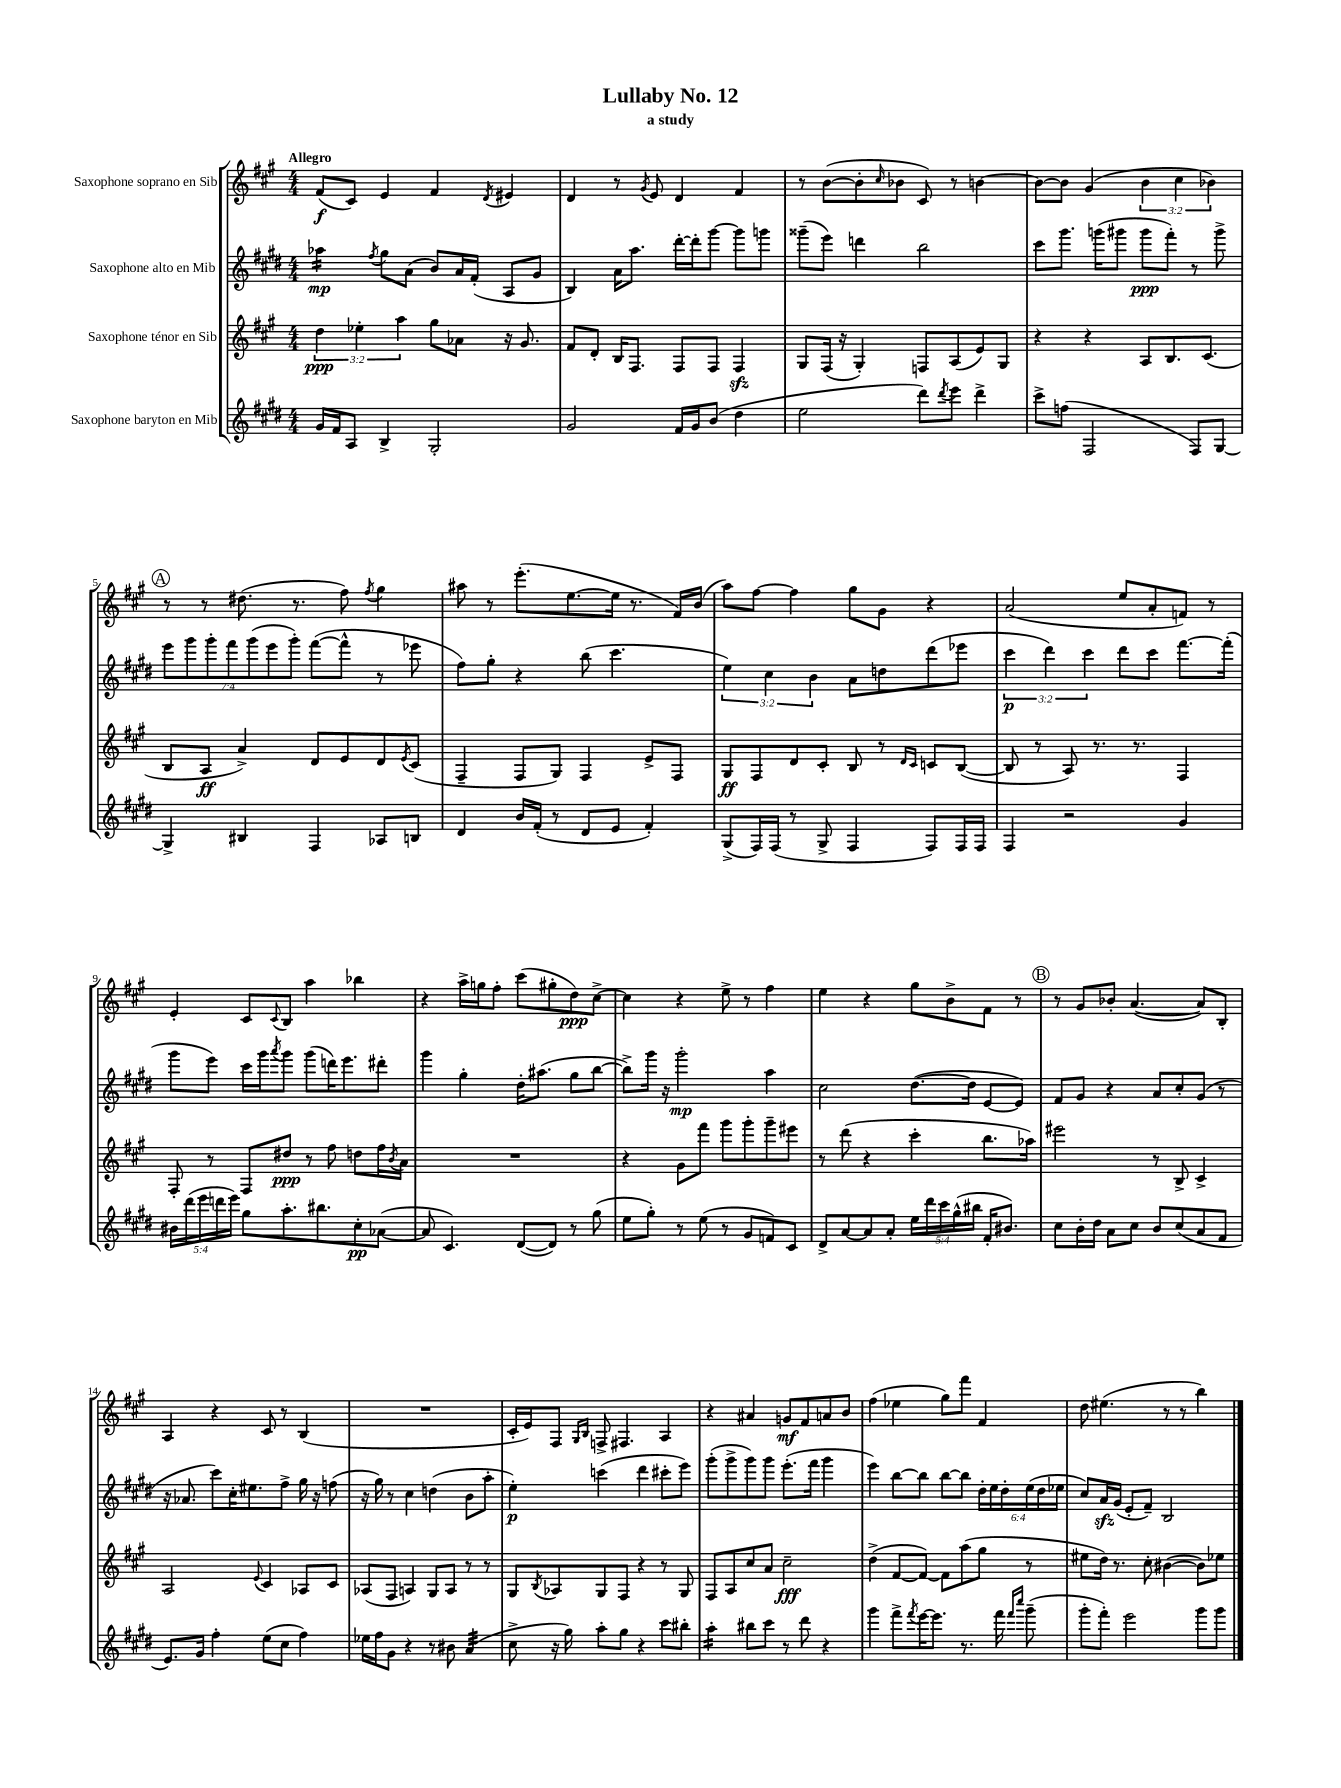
\header { title = "Lullaby No. 12" subtitle = "a study" }
<<
\new StaffGroup <<
\new Staff = "s0" \with { instrumentName = "Saxophone soprano en Sib" } {
    \clef treble \key a \major \numericTimeSignature \time 4/4 \override Staff.TupletNumber.text = #tuplet-number::calc-fraction-text \tempo "Allegro"
    fis'8\f( cis'8) e'4 fis'4 \acciaccatura { d'8 } eis'4 |
    d'4 r8 \acciaccatura { gis'8 } e'8 d'4 fis'4 |
    r8 b'8~( b'8-. \grace { cis''16 } bes'8 cis'8) r8 b'4~ |
    b'8~ b'8 gis'4( \tuplet 3/2 { b'4 cis''4 bes'4) } |
    \mark \markup { \circle "A" } r8 r8 dis''8.( r8. fis''8) \acciaccatura { fis''8 } gis''4 |
    ais''8 r8 e'''8.-.( e''8.~ e''16 r8. fis'16) b'16( |
    a''8) fis''8~ fis''4 gis''8 gis'8 r4 |
    a'2( e''8 a'8-. f'8) r8 |
    e'4-. cis'8 \appoggiatura { cis'8 } b8 a''4 bes''4 |
    r4 a''16-> g''16 fis''8-. cis'''8( gis''8-. d''8\ppp) cis''8~-> |
    cis''4 r4 e''8-> r8 fis''4 |
    e''4 r4 gis''8 b'8-> fis'8 r8 |
    \mark \markup { \circle "B" } r8 gis'8 bes'8-. a'4.~( a'8) b8-. |
    a4 r4 cis'8 r8 b4( |
    R1 |
    cis'16-. e'16) fis8 \grace { gis16 b16 } f8-> fis4. a4 |
    r4 ais'4 g'8\mf fis'8 a'8 b'8 |
    fis''4( ees''4 gis''8) fis'''8 fis'4 |
    d''8 eis''4.( r8 r8 b''4) \bar "|." |
}
\new Staff = "s1" \with { instrumentName = "Saxophone alto en Mib" } {
    \clef treble \key e \major \numericTimeSignature \time 4/4 \override Staff.TupletNumber.text = #tuplet-number::calc-fraction-text
    aes''4:16\mp \acciaccatura { fis''8 } gis''8 a'8( b'8) a'16 fis'16-.( a8 gis'8 |
    b4) a'16 a''8. dis'''16~-. dis'''16-. gis'''8~ gis'''8 g'''8 |
    gisis'''8--( e'''8) d'''4 b''2 |
    cis'''8 gis'''8. g'''16( gis'''8 gis'''8\ppp fis'''8-.) r8 gis'''8-> |
    \mark \markup { \circle "A" } \tuplet 7/4 { e'''8 gis'''8 gis'''8-. fis'''8 gis'''8( e'''8 gis'''8-.) } fis'''8~( fis'''8-^ r8 ees'''8 |
    fis''8) gis''8-. r4 b''8( cis'''4. |
    \tuplet 3/2 { e''4) cis''4 b'4 } a'8 d''8 dis'''8( ees'''8 |
    \tuplet 3/2 { cis'''4\p dis'''4) cis'''4 } dis'''8 cis'''8 fis'''8.~ fis'''16-.( |
    gis'''8 e'''8) cis'''16 gis'''16 \acciaccatura { a'''8 } gis'''8 gis'''8( d'''16) e'''8. dis'''8-. |
    gis'''4 gis''4-. dis''16-. ais''8.( gis''8 b''8~ |
    b''8->) gis'''16 r16 gis'''2-.\mp a''4 |
    cis''2 dis''8.~( dis''16 e'8~ e'8) |
    \mark \markup { \circle "B" } fis'8 gis'8 r4 a'8 cis''8-. gis'8( r8 |
    r16 aes'8. cis'''8) cis''16-. eis''8. fis''8-> gis''16 r16 f''8( |
    r16 gis''16) r8 cis''4 d''4( b'8 a''8-. |
    e''4-.\p) c'''4( dis'''4 cis'''8-. e'''8) |
    gis'''8-.( gis'''8-> gis'''8) gis'''8 e'''8.-.( fis'''16 gis'''4 |
    e'''4) b''8~ b''8 b''8~ b''8 \tuplet 6/4 { dis''16-. e''16 dis''16-. e''16( dis''16 ees''16 } |
    cis''8) a'16\sfz gis'16( e'8-. fis'8--) b2 \bar "|." |
}
\new Staff = "s2" \with { instrumentName = "Saxophone ténor en Sib" } {
    \clef treble \key a \major \numericTimeSignature \time 4/4 \override Staff.TupletNumber.text = #tuplet-number::calc-fraction-text
    \tuplet 3/2 { d''4\ppp ees''4-. a''4 } gis''8 aes'8 r16 gis'8. |
    fis'8 d'8-. b16 fis8. fis8 fis8 fis4\sfz |
    gis8 fis16( r16 gis4-.) f8 a8( e'8) gis8 |
    r4 r4 a8 b8. cis'8.( |
    \mark \markup { \circle "A" } b8 a8\ff a'4->) d'8 e'8 d'8 \acciaccatura { e'8 } cis'8( |
    fis4-- fis8 gis8) fis4 e'8-> fis8 |
    gis8\ff fis8 d'8 cis'8-. b8 r8 \grace { d'16 cis'16 } c'8 b8~( |
    b8 r8 a8) r8. r8. fis4 |
    fis8-. r8 fis8 dis''8\ppp r8 fis''8 d''8 fis''16 \acciaccatura { b'8 } a'16 |
    R1 |
    r4 gis'8 fis'''8 gis'''8 gis'''8-. gis'''8-- eis'''8 |
    r8 d'''8( r4 cis'''4-. b''8. aes''16) |
    \mark \markup { \circle "B" } eis'''2 r8 b8-> cis'4-> |
    a2 \appoggiatura { e'8 } cis'4 aes8 cis'8 |
    aes8( fis8 a4) gis8 a8 r8 r8 |
    gis8 \acciaccatura { b8 } aes8 gis8 fis8 r4 r8 gis8 |
    fis8 a8 cis''8 a'8 cis''2--\fff |
    d''4->( fis'8~ fis'8~) fis'8 a''8( gis''8 r8 |
    eis''8 d''16) r8. cis''8-. bis'4~( bis'8) ees''8 \bar "|." |
}
\new Staff = "s3" \with { instrumentName = "Saxophone baryton en Mib" } {
    \clef treble \key e \major \numericTimeSignature \time 4/4 \override Staff.TupletNumber.text = #tuplet-number::calc-fraction-text
    gis'16 fis'16 a8 b4-> gis2-. |
    gis'2 fis'16 gis'16 b'8( dis''4 |
    e''2 dis'''8) \acciaccatura { dis'''8 } e'''8 dis'''4-> |
    cis'''8-> f''8( fis2 fis8) gis8~ |
    \mark \markup { \circle "A" } gis4-> bis4 fis4 aes8 b8 |
    dis'4 b'16 fis'16-.( r8 dis'8 e'8 fis'4-.) |
    gis8->( fis16) fis16( r8 gis8-> fis4 fis8) fis16 fis16 |
    fis4 r2 gis'4 |
    \tuplet 5/4 { bis'16 dis'''16( e'''16 d'''16 e'''16) } gis''8 a''8.-. bis''8. cis''8-.\pp aes'8~( |
    aes'8 cis'4.) dis'8~( dis'8) r8 gis''8( |
    e''8 gis''8-.) r8 e''8( r8 gis'8 f'8) cis'8 |
    dis'8-> a'8~ a'8 a'8-. \tuplet 5/4 { e''16 dis'''16 cis'''16 gis''16-^( bis''16 } fis'16-. bis'8.) |
    \mark \markup { \circle "B" } cis''8 b'16-. dis''16 a'8 cis''8 b'8 cis''8( a'8 fis'8 |
    e'8.) gis'16 fis''4-. e''8( cis''8 fis''4) |
    ees''16 fis''16 gis'8 r4 r8 bis'8 a'4:32( |
    cis''8-> r16 gis''16) a''8-. gis''8 r4 cis'''8 bis''8-. |
    a''4:16-. bis''8 cis'''8 r8 dis'''8 r4 |
    gis'''4 fis'''8-> \acciaccatura { fis'''8 } e'''16~ e'''8. r8. fis'''16 \grace { fis'''16 cis''''16 } gis'''8--( |
    gis'''8-. fis'''8-.) e'''2 gis'''8 gis'''8 \bar "|." |
}
>>
>>
